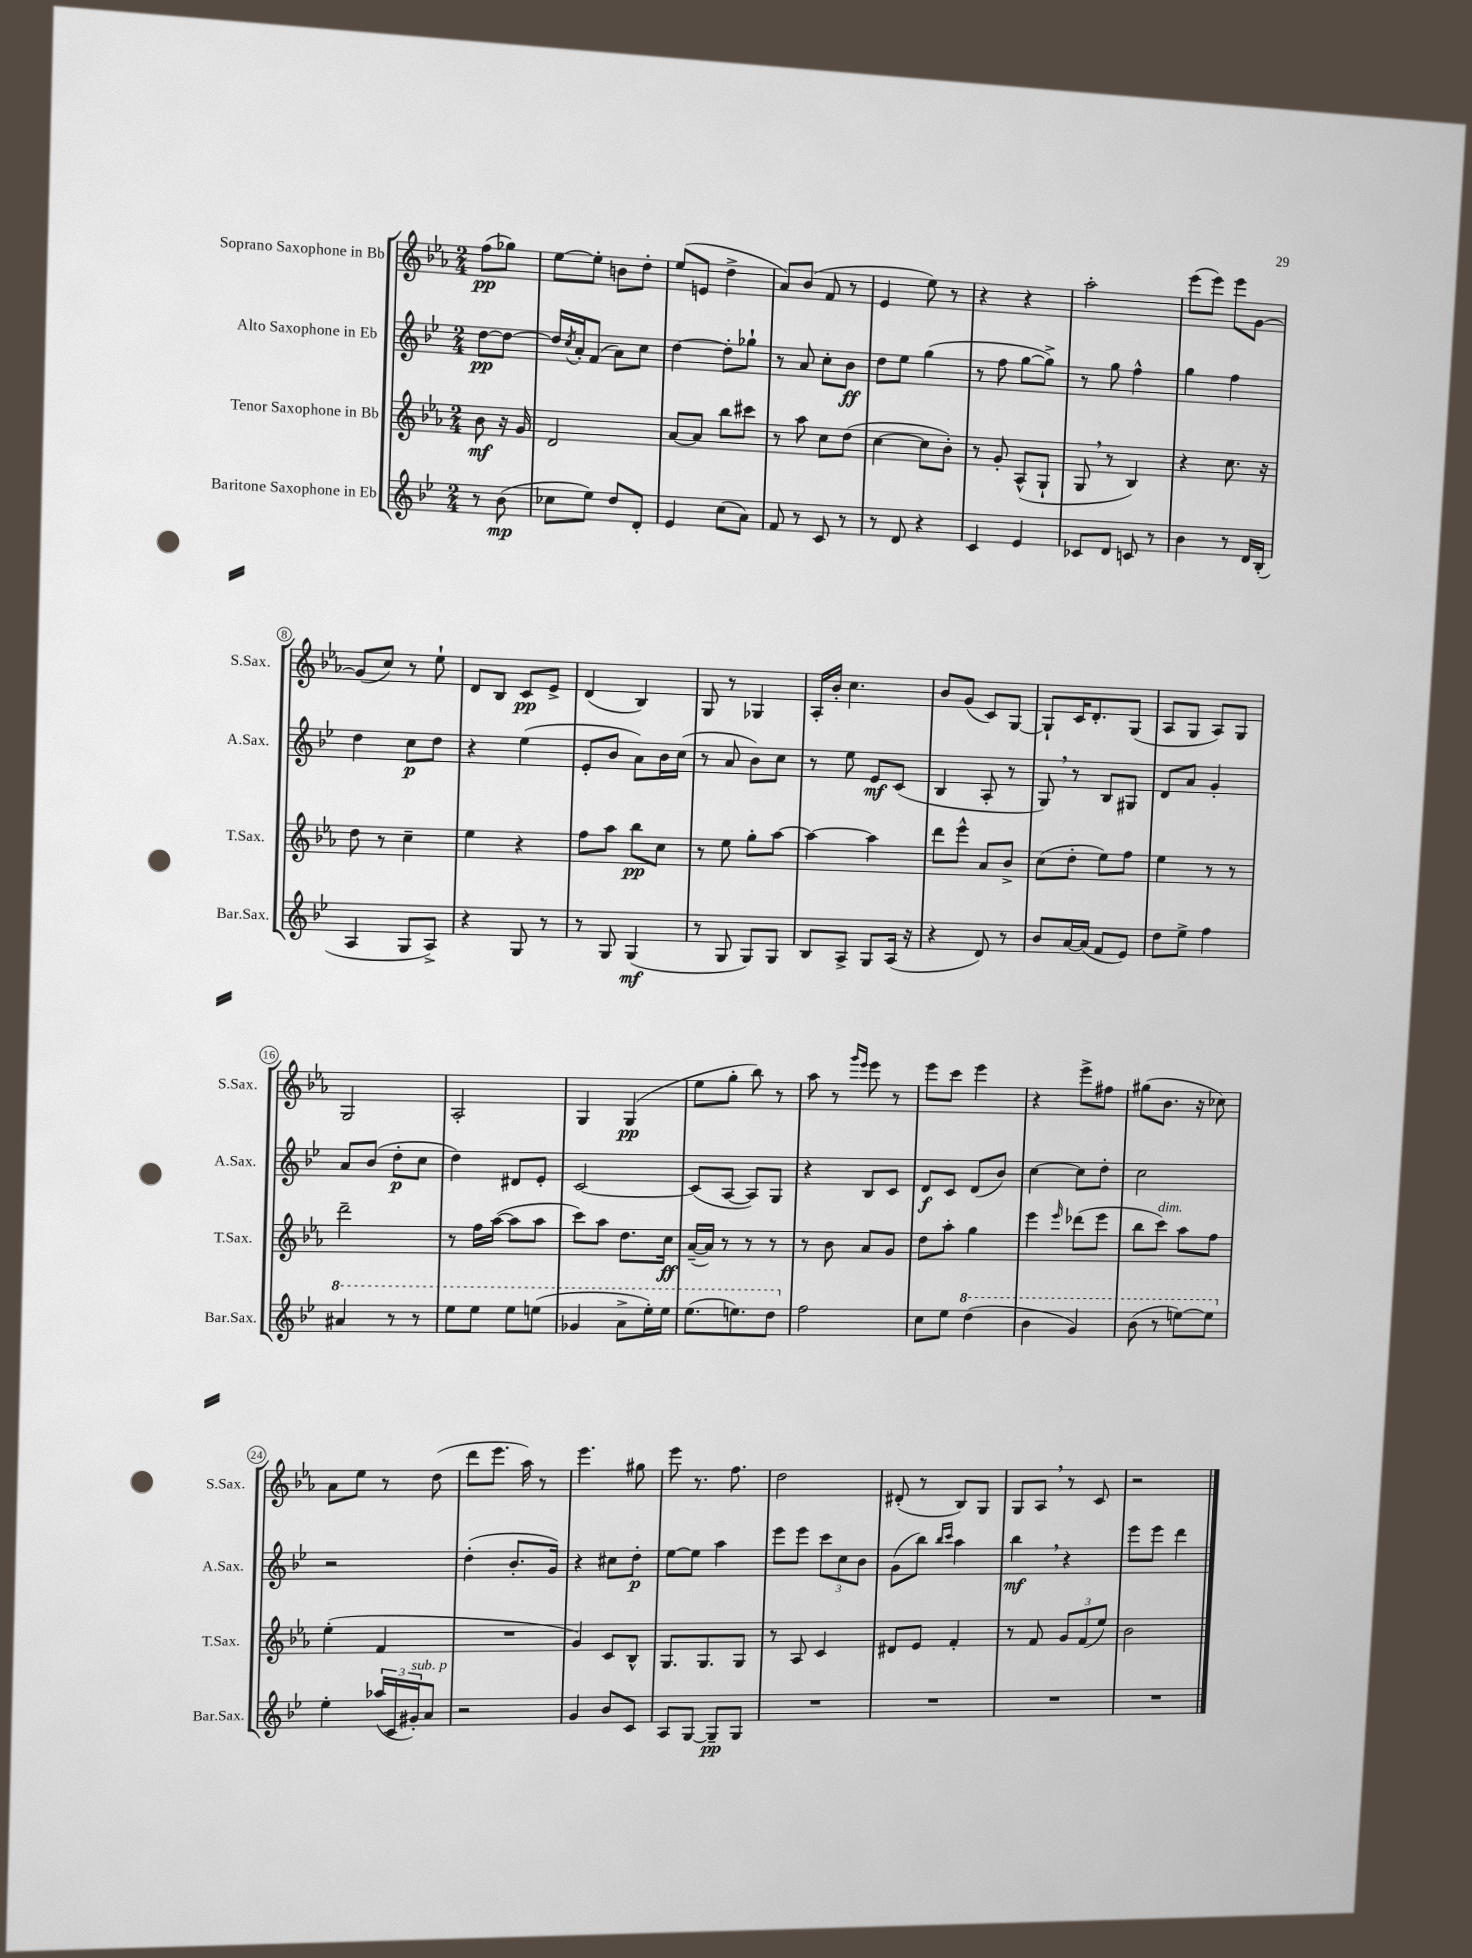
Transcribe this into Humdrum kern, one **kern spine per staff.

**kern	**kern	**kern	**kern
*staff4	*staff3	*staff2	*staff1
*clefG2	*clefG2	*clefG2	*clefG2
*k[b-e-]	*k[b-e-a-]	*k[b-e-]	*k[b-e-a-]
*M2/4	*M2/4	*M2/4	*M2/4
8r	8b-	[8dd	(8ff
(8b-	16r	8dd_	8gg-)
.	16g	.	.
=	=	=	=
8cc-	2d	16dd]	[8ee-
.	.	8qcc	.
.	.	16a'	.
8ee-)	.	(8f	8ee-']
8dd	.	8a)	8b
8d'	.	8cc	8dd'
=	=	=	=
4e-	[8a-	[4dd	(8ee-
.	8a-]	.	8e
(8cc	8bb-	8dd']	4dd^
8a)	8ccc#	8gg-`	.
=	=	=	=
8f	8r	8r	8a-)
8r	8aa-	8a	(8b-
8c	8cc	8cc'	8f
8r	(8dd	8b-	8r
=	=	=	=
8r	[4cc	8dd	4e-
8d	.	8ee-	.
4r	8cc]	(4gg	8ee-)
.	8b-')	.	8r
=	=	=	=
4c	8r	8r	4r
.	8g'	8ff	.
4e-	(8A-^^	[8gg	4r
.	8G`	8gg^])	.
=	=	=	=
8c-	8G	8r	2aa-'
8d	8r	8gg	.
8c	4B-)	4ff^^	.
8r	.	.	.
=	=	=	=
4b-	4r	4gg	(8eee-
.	.	.	8eee-)
8r	8.cc	4ff	8eee-
16d	.	.	[8g
(16B-'	16r	.	.
=	=	=	=
4A	8dd	4dd	(8g]
.	8r	.	8cc)
8G	4cc~	8cc	8r
8A^)	.	8dd	8ee-`
=	=	=	=
4r	4ee-	4r	8d
.	.	.	8B-
8G	4r	(4ee-	8c
8r	.	.	8e-^
=	=	=	=
8r	8ff	8e-'	(4d
8G	8aa-	8b-	.
(4G	8bb-	8a)	4B-)
.	8cc	16b-	.
.	.	(16cc	.
=	=	=	=
8r	8r	8r	8G
8G	8ee-	8a	8r
8G)	8gg'	8b-)	4G-
8G	[8aa-	8cc	.
=	=	=	=
8B-	4aa-_	8r	16A-'
.	.	.	16b-'
8A^	.	8ee-	4.cc
8G	4aa-]	8e-	.
(16A	.	(8c	.
16r	.	.	.
=	=	=	=
4r	8ddd	4B-	8b-
.	8eee-^^	.	(8g
8d)	8a-	8A'	8c)
8r	8b-^	8r	[8G
=	=	=	=
8b-	(8cc	8G)	8G`]
[16a	8dd'	8r	16c
(16a]	.	.	8.d'
8f	8ee-)	8B-	.
8e-)	8ff	8G#	(8G
=	=	=	=
8dd	4ee-	8d	8A-
8ee-^	.	8a	8G
4ff	8r	4g'	8A-)
.	8r	.	8G
=	=	=	=
4aa#	2ddd~	8a	2G
.	.	(8b-	.
8r	.	8dd'	.
8r	.	8cc	.
=	=	=	=
8eee-	8r	4dd)	2A-'
8eee-	16ff	.	.
.	([16aa-	.	.
8eee-	8aa-]	8d#	.
(8eee	8aa-	8e-'	.
=	=	=	=
4gg-	8ccc)	[2c	4G
.	8aa-	.	.
8aa^	8.dd	.	(4G
16eee-')	.	.	.
16eee-	16cc	.	.
=	=	=	=
(8.eee-	([16a-~	(8c]	8ee-
.	16a-])	.	.
.	8r	[8A	8gg'
8.eee)	.	.	.
.	8r	8A])	8bb-)
8ddd	8r	8G	8r
=	=	=	=
2ff	8r	4r	8aa-
.	8b-	.	8r
.	.	.	16qqggg
.	.	.	16qqeee-
.	8a-	8B-	8eee-
.	8g	8c	8r
=	=	=	=
8cc	8dd	8d	8eee-
8ee-	8aa-'	8c	8ccc
(4ddd	4gg	(8d	4eee-
.	.	8b-)	.
=	=	=	=
4bb-	4eee-	[4cc	4r
.	16qqeee-	.	.
4gg)	(8ddd-	8cc]	8eee-^
.	8eee-	8dd'	8ff#
=	=	=	=
(8bb-	8bb-	2cc	(8gg#
8r	8ccc)	.	8.b-
[8eee)	8aa-	.	.
.	.	.	16r
8eee]	8ff	.	8cc-)
=	=	=	=
4ee-'	(4ee-'	2r	8a-
.	.	.	8ee-
(24aa-	4f	.	8r
24c	.	.	.
24g#')	.	.	.
8a	.	.	(8dd
=	=	=	=
2r	2r	(4dd'	8ddd
.	.	.	8.eee-
.	.	8.b-'	.
.	.	.	16aa-)
.	.	.	8r
.	.	16g)	.
=	=	=	=
4g	4g)	4r	4.eee-
8b-	8c	8cc#	.
8c	8B-^^	8dd'	8gg#
=	=	=	=
8A	8.G	[8ee-	8eee-
[8G	.	8ee-]	8.r
.	8.G	.	.
8G~]	.	4aa	.
.	.	.	8.ff
8G	8G	.	.
=	=	=	=
2r	8r	8eee-	2dd
.	8A-	8eee-	.
.	4c	12ccc	.
.	.	12cc	.
.	.	12b-	.
=	=	=	=
2r	8d#	(8g	(8d#'
.	8e-	8bb-)	8r
.	.	16qqbb-	.
.	.	16qqccc	.
.	4f'	4aa	8B-)
.	.	.	8G
=	=	=	=
2r	8r	4bb-	8G
.	8f	.	8A-
.	12g	4r	8r
.	(12f	.	.
.	.	.	8c
.	12ee-)	.	.
=	=	=	=
2r	2b-	8eee-	2r
.	.	8eee-	.
.	.	4ddd	.
==	==	==	==
*-	*-	*-	*-
